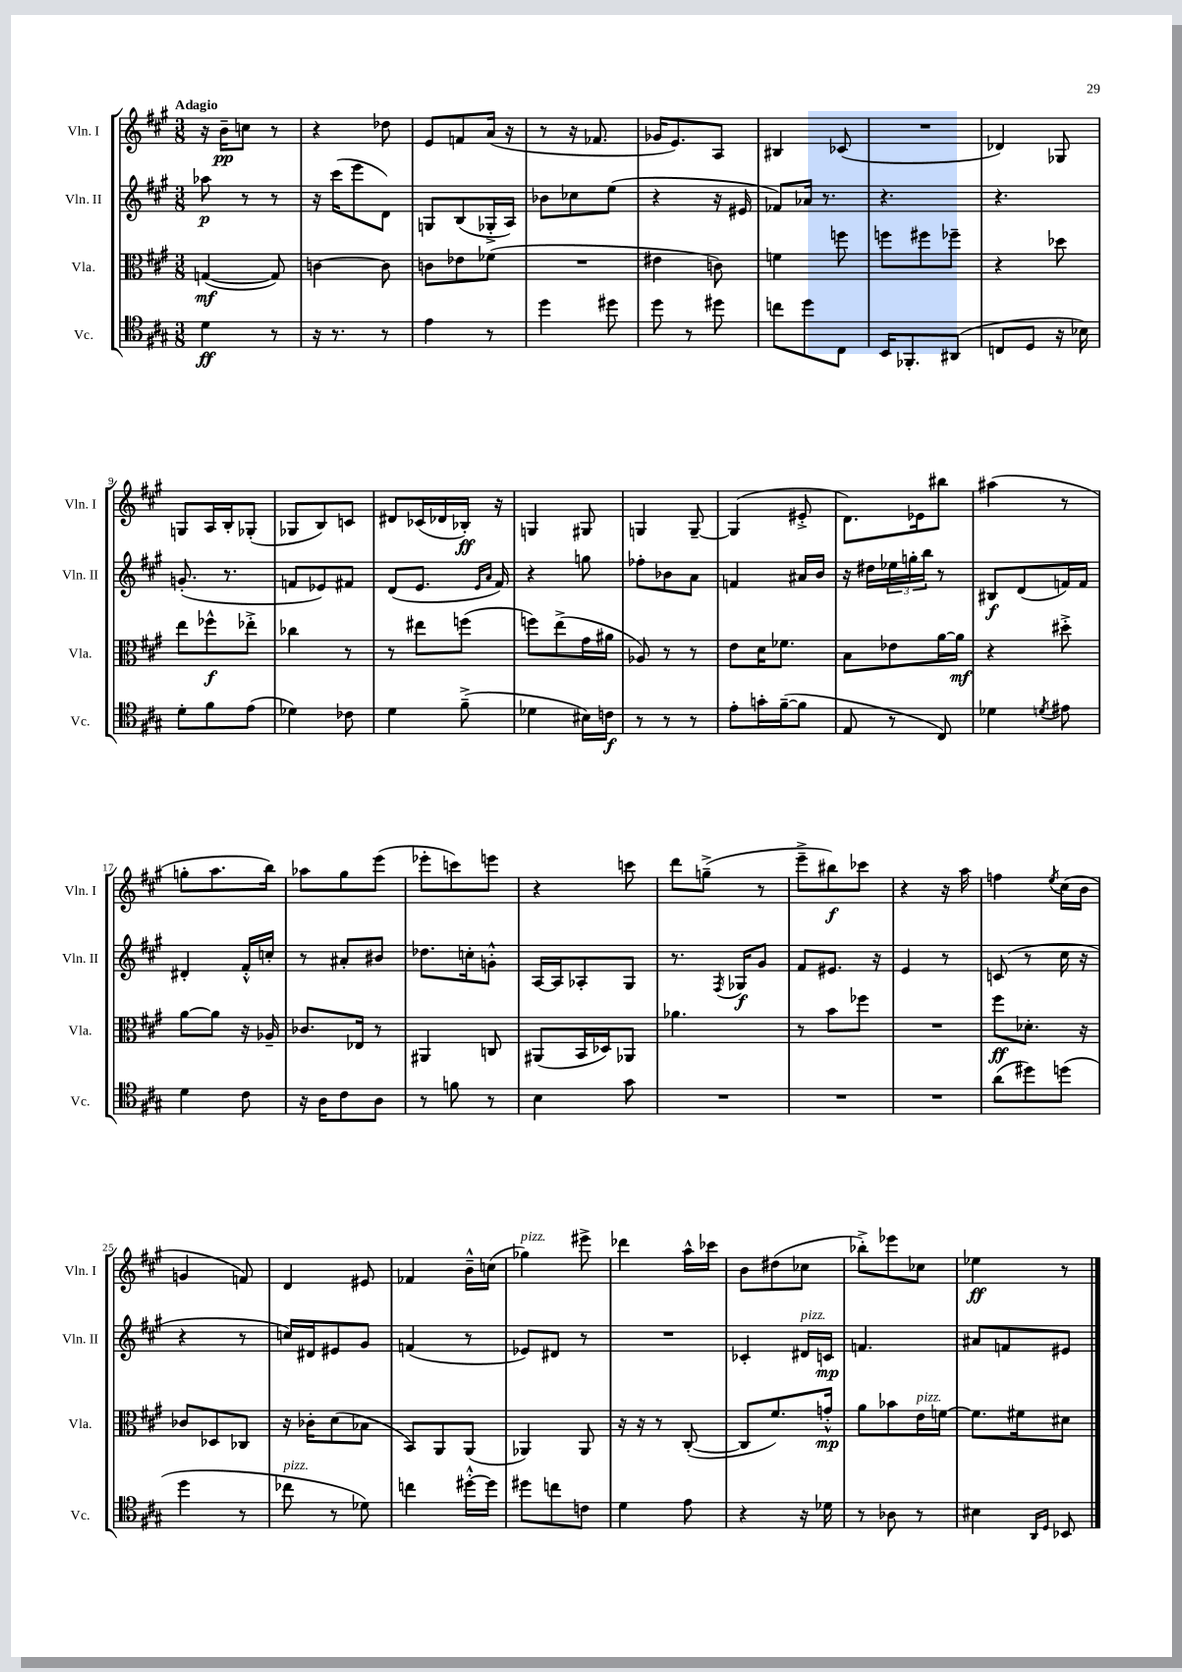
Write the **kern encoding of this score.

**kern	**dynam	**kern	**dynam	**kern	**dynam	**kern	**dynam
*part4	*part4	*part3	*part3	*part2	*part2	*part1	*part1
*staff4	*staff4	*staff3	*staff3	*staff2	*staff2	*staff1	*staff1
*I"Vc.	*	*I"Vla.	*	*I"Vln. II	*	*I"Vln. I	*
*I'Vc.	*	*I'Vla.	*	*I'Vln. II	*	*I'Vln. I	*
*clefC4	*	*clefC3	*	*clefG2	*	*clefG2	*
*k[f#c#g#]	*	*k[f#c#g#]	*	*k[f#c#g#]	*	*k[f#c#g#]	*
*M3/8	*	*M3/8	*	*M3/8	*	*M3/8	*
=1	=1	=1	=1	=1	=1	=1	=1
!	!	!	!	!	!	!LO:TX:a:B:t=Adagio	!
4d\	ff	([4Gn/	mf	8aa-X\	p	16r	.
.	.	.	.	.	.	16b~\KL	pp
.	.	.	.	8r	.	8ccn\J	.
8r	.	8G/])	.	8r	.	8r	.
=2	=2	=2	=2	=2	=2	=2	=2
16r	.	[4cn\	.	16r	.	4r	.
8.r	.	.	.	(16ccc#\KL	.	.	.
.	.	.	.	8eee\	.	.	.
8r	.	8c\]	.	8d\J)	.	8dd-X\	.
=3	=3	=3	=3	=3	=3	=3	=3
4e\	.	8cn\L	.	8Gn/L	.	8e/L	.
.	.	8e-X\	.	(8B/	.	8fn/	.
8r	.	(8f-X\J	.	16G-X'^/L	.	(16a/Jk	.
.	.	.	.	16A/JJ)	.	16r	.
=4	=4	=4	=4	=4	=4	=4	=4
4dd\	.	4.r	.	8b-X\L	.	8r	.
.	.	.	.	8cc-X\	.	16r	.
.	.	.	.	.	.	8.f-X/	.
8dd#X\	.	.	.	(8ee\J	.	.	.
=5	=5	=5	=5	=5	=5	=5	=5
8dd\	.	4e#X\	.	4r	.	16g-X/KL	.
.	.	.	.	.	.	8.e/)	.
8r	.	.	.	.	.	.	.
8dd#X\	.	8cn\)	.	16r	.	8A/J	.
.	.	.	.	16e#X/	.	.	.
=6	=6	=6	=6	=6	=6	=6	=6
8ccn\L	.	4fn\	.	8f-X/L)	.	4B#X/	.
8dd\	.	.	.	16a-X/Jk	.	.	.
.	.	.	.	8.r	.	.	.
8C#\J	.	8ffn\	.	.	.	(8c-X/	.
=7	=7	=7	=7	=7	=7	=7	=7
16BB/KL	.	8ffn\L	.	4.r	.	4.r	.
8.FF-X'/	.	.	.	.	.	.	.
.	.	8ff#X\	.	.	.	.	.
(8AA#X/J	.	8ff-X~\J	.	.	.	.	.
=8	=8	=8	=8	=8	=8	=8	=8
8Cn/L	.	4r	.	4.r	.	4d-X/)	.
8D/J	.	.	.	.	.	.	.
16r	.	8dd-X\	.	.	.	8G-X/	.
16B-X\)	.	.	.	.	.	.	.
!!LO:LB:g=z
=9	=9	=9	=9	=9	=9	=9	=9
8d'\L	.	8ee\L	.	(8.gn'/	.	8Gn/L	.
8f#\	.	8ff-X^^\	f	.	.	16A/L	.
.	.	.	.	8.r	.	16B'/J	.
(8e\J	.	8ee-X'^\J	.	.	.	(8G-X'/J	.
=10	=10	=10	=10	=10	=10	=10	=10
4d-X\)	.	4cc-X\	.	8fn/L	.	8G-X/L	.
.	.	.	.	8e-X/)	.	8B/)	.
8c-X\	.	8r	.	8f#X/J	.	8cn/J	.
=11	=11	=11	=11	=11	=11	=11	=11
4d\	.	8r	.	(8d/L	.	8d#X/L	.
.	.	8ee#X\L	.	8.e/J	.	(16c-X/L	.
.	.	.	.	.	.	16d-X/	.
(8f#~^\	.	(8ffn\J	.	.	.	16B-X'/JJ)	ff
.	.	.	.	16qqe/LL	.	.	.
.	.	.	.	16qqa/JJ	.	.	.
.	.	.	.	16f#/)	.	16r	.
=12	=12	=12	=12	=12	=12	=12	=12
4d-X\	.	8ffn\L)	.	4r	.	4Gn/	.
.	.	(8ee^\	.	.	.	.	.
16B#X\LL)	.	16g#\L	.	8ggn\	.	8G#X/	.
16cn\JJ	f	16a#X\JJ	.	.	.	.	.
=13	=13	=13	=13	=13	=13	=13	=13
8r	.	8A-X/)	.	8ff-X'\L	.	4Gn/	.
8r	.	8r	.	8b-X\	.	.	.
8r	.	8r	.	8a\J	.	[8G~/	.
=14	=14	=14	=14	=14	=14	=14	=14
8e'\L	.	8e\L	.	4fn/	.	(4G/]	.
16gn'\L	.	16d\K	.	.	.	.	.
([16f#~\J	.	8.f-X\J	.	.	.	.	.
8f#\J]	.	.	.	16a#X/LL	.	8e#X'^/	.
.	.	.	.	16b/JJ	.	.	.
=15	=15	=15	=15	=15	=15	=15	=15
8E/	.	8B\L	.	16r	.	8.d\L)	.
.	.	.	.	16dd#X\LL	.	.	.
8r	.	8e-X\	.	24ee-X\	.	.	.
.	.	.	.	24ggn'\	.	.	.
.	.	.	.	.	.	16e-X\k	.
.	.	.	.	24bb\JJ	.	.	.
8C#/)	.	[16a\L	.	8r	.	8bb#X\J	.
.	.	16a\JJ]	mf	.	.	.	.
=16	=16	=16	=16	=16	=16	=16	=16
4d-X\	.	4r	.	8B#X/L	f	(4aa#X\	.
.	.	.	.	(8d/	.	.	.
8qdn/	.	.	.	.	.	.	.
8e#X\	.	8dd#X'^\	.	16fn/L)	.	8r	.
.	.	.	.	16f/JJ	.	.	.
!!LO:LB:g=z
=17	=17	=17	=17	=17	=17	=17	=17
4d\	.	[8a\L	.	4d#X'/	.	8ggn'\L	.
.	.	8a\J]	.	.	.	8.aa\	.
8c#\	.	16r	.	16f#'^^/LL	.	.	.
.	.	16A-X~/	.	16ccn'/JJ	.	16bb\Jk)	.
=18	=18	=18	=18	=18	=18	=18	=18
16r	.	8.c-X/L	.	8r	.	8aa-X\L	.
16A\KL	.	.	.	.	.	.	.
8c#\	.	.	.	8a#X'/L	.	8gg#\	.
.	.	16E-X/Jk	.	.	.	.	.
8A\J	.	8r	.	8b#X/J	.	(8eee\J	.
=19	=19	=19	=19	=19	=19	=19	=19
8r	.	4AA#X/	.	8.dd-X\L	.	8eee-X'\L	.
8fn\	.	.	.	.	.	8cccn\)	.
.	.	.	.	16ccn'\k	.	.	.
8r	.	8Cn/	.	8gn'^^\J	.	8eeen\J	.
=20	=20	=20	=20	=20	=20	=20	=20
4B\	.	(8AA#X/L	.	[16A/LL	.	4r	.
.	.	.	.	16A/J]	.	.	.
.	.	16BB/L	.	8A-X'/	.	.	.
.	.	16D-X/J)	.	.	.	.	.
8g#\	.	8AA-X/J	.	8G#/J	.	8cccn\	.
=21	=21	=21	=21	=21	=21	=21	=21
4.r	.	4.a-X\	.	8.r	.	8ddd\L	.
.	.	.	.	.	.	(8ggn~^\J	.
.	.	.	.	8qF#/	.	.	.
.	.	.	.	16G-X/KL	f	.	.
.	.	.	.	8g#/J	.	8r	.
=22	=22	=22	=22	=22	=22	=22	=22
4.r	.	8r	.	8f#/L	.	8eee~^\L	.
.	.	8b\L	.	8.e#X/J	.	8bb#X\)	f
.	.	8ff-X\J	.	.	.	8ccc-X\J	.
.	.	.	.	16r	.	.	.
=23	=23	=23	=23	=23	=23	=23	=23
4.r	.	4.r	.	4e/	.	4r	.
.	.	.	.	8r	.	16r	.
.	.	.	.	.	.	16aa\	.
=24	=24	=24	=24	=24	=24	=24	=24
(8a\L	.	8ff#\L	ff	(8cn/	.	4ffn\	.
8dd#X\)	.	8.d-X'\J	.	8r	.	.	.
.	.	.	.	.	.	8qee/	.
(8ddn\J	.	.	.	16cc#\	.	(16cc#\LL	.
.	.	16r	.	16r	.	16b\JJ	.
!!LO:LB:g=z
=25	=25	=25	=25	=25	=25	=25	=25
4dd\	.	8c-X/L	.	4r	.	4gn/	.
.	.	8D-X/	.	.	.	.	.
8r	.	8C-X/J	.	8r	.	8fn/)	.
=26	=26	=26	=26	=26	=26	=26	=26
!LO:TX:a:i:t=pizz.	!	!	!	!	!	!	!
8cc-X\	.	16r	.	16ccn/LL)	.	4d/	.
.	.	16c-X'\KL	.	16d#X/J	.	.	.
8r	.	(8d\	.	8e#X/	.	.	.
8d-X\)	.	8B-X\J	.	8g#/J	.	8e#X/	.
=27	=27	=27	=27	=27	=27	=27	=27
4ccn\	.	8BB/L)	.	(4fn/	.	4f-X/	.
.	.	8AA/	.	.	.	.	.
[16dd#X'^^\LL	.	(8AA/J	.	8r	.	16b~^^\LL	.
16dd#\JJ]	.	.	.	.	.	(16ccn\JJ	.
=28	=28	=28	=28	=28	=28	=28	=28
!	!	!	!	!	!	!LO:TX:a:i:t=pizz.	!
8dd#X\L	.	4AA-X/)	.	8e-X/L)	.	4gg-X\)	.
8ccn\	.	.	.	8d#X/J	.	.	.
8cn\J	.	8AA-/	.	8r	.	8eee#X^\	.
=29	=29	=29	=29	=29	=29	=29	=29
4d\	.	16r	.	4.r	.	4ddd-X\	.
.	.	16r	.	.	.	.	.
.	.	8r	.	.	.	.	.
8e\	.	([8C#'/	.	.	.	16aa^^\LL	.
.	.	.	.	.	.	16ccc-X\JJ	.
=30	=30	=30	=30	=30	=30	=30	=30
4r	.	8C#/L]	.	4c-X'/	.	8b\L	.
.	.	8.f#/)	.	.	.	(8dd#X\	.
!	!	!	!	!LO:TX:a:i:t=pizz.	!	!	!
16r	.	.	.	16d#X/LL	.	8cc-X\J	.
16d-X\	.	16gn'^^/Jk	mp	16cn/JJ	mp	.	.
=31	=31	=31	=31	=31	=31	=31	=31
8r	.	8a\L	.	4.fn/	.	8bb-X'^\L)	.
8A-X\	.	8b-X\	.	.	.	8eee-X\	.
!	!	!LO:TX:a:i:t=pizz.	!	!	!	!	!
8r	.	16e\L	.	.	.	8cc-X\J	.
.	.	[16fn\JJ	.	.	.	.	.
=32	=32	=32	=32	=32	=32	=32	=32
4B#X\	.	8.f\L]	.	8a#X/L	.	4ee-X\	ff
.	.	.	.	8fn/	.	.	.
.	.	16f#X\k	.	.	.	.	.
16qqAA/LL	.	.	.	.	.	.	.
16qqD/JJ	.	.	.	.	.	.	.
8BB-X/	.	8d#X\J	.	8e#X/J	.	8r	.
==	==	==	==	==	==	==	==
*-	*-	*-	*-	*-	*-	*-	*-
